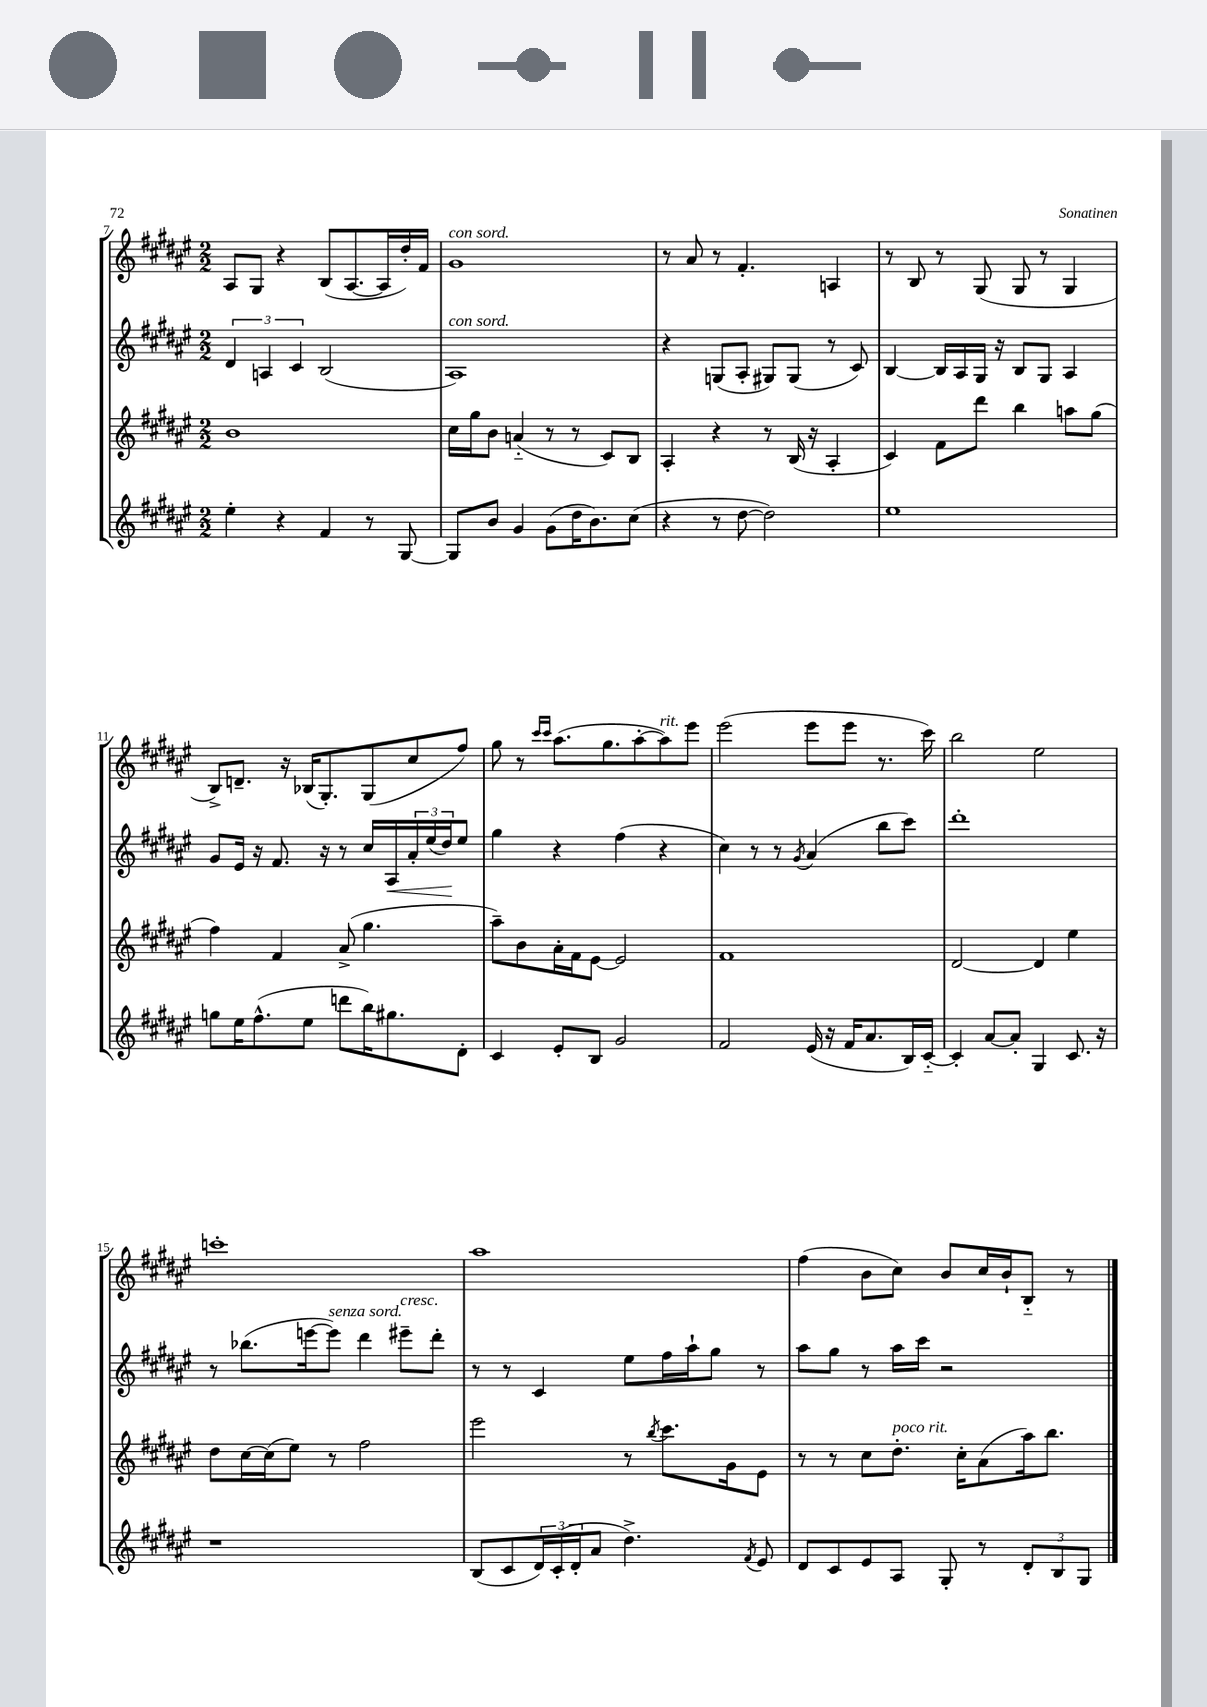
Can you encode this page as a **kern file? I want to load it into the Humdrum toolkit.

**kern	**kern	**kern	**dynam	**kern
*part4	*part3	*part2	*part2	*part1
*staff4	*staff3	*staff2	*staff2	*staff1
*clefG2	*clefG2	*clefG2	*	*clefG2
*k[f#c#g#d#a#e#]	*k[f#c#g#d#a#e#]	*k[f#c#g#d#a#e#]	*	*k[f#c#g#d#a#e#]
*M2/2	*M2/2	*M2/2	*	*M2/2
=7	=7	=7	=7	=7
4ee#'\	1b	6d#/	.	8A#/L
.	.	.	.	8G#/J
.	.	6An/	.	.
4r	.	.	.	4r
.	.	6c#/	.	.
4f#/	.	(2B/	.	(8B/L
.	.	.	.	[8.A#/
8r	.	.	.	.
.	.	.	.	16A#/L]
[8G#/	.	.	.	16dd#'/)
.	.	.	.	16f#/JJ
=8	=8	=8	=8	=8
!	!	!	!	!LO:TX:a:i:t=con sord.
!	!	!LO:TX:a:i:t=con sord.	!	!
8G#/L]	16cc#\LL	1A#)	.	1g#
.	16gg#\J	.	.	.
8b/J	8b\J	.	.	.
4g#/	(4an/	.	.	.
(8g#\L	8r	.	.	.
16dd#\K	8r	.	.	.
8.b\)	.	.	.	.
.	8c#/L)	.	.	.
(8cc#\J	8B/J	.	.	.
=9	=9	=9	=9	=9
4r	4A#'/	4r	.	8r
.	.	.	.	8a#/
8r	4r	(8Gn/L	.	8r
[8dd#\	.	8A#'/J	.	4.f#'/
2dd#\])	8r	8G#X/L)	.	.
.	(16B/	(8G#/J	.	.
.	16r	.	.	.
.	4A#'/	8r	.	4An/
.	.	8c#/)	.	.
=10	=10	=10	=10	=10
1ee#	4c#/)	[4B/	.	8r
.	.	.	.	8B/
.	8f#\L	16B/LL]	.	8r
.	.	16A#/	.	.
.	8ddd#\J	16G#/JJ	.	(8G#/
.	.	16r	.	.
.	4bb\	8B/L	.	8G#/
.	.	8G#/J	.	8r
.	8aan\L	4A#/	.	4G#/
.	(8gg#\J	.	.	.
!!LO:LB:g=z
=11	=11	=11	=11	=11
8ggn\L	4ff#\)	8g#/L	.	8B^/L)
16ee#\K	.	16e#/Jk	.	8.dn~/J
(8.ff#^^\	.	16r	.	.
.	4f#/	8.f#/	.	.
.	.	.	.	16r
8ee#\J	.	.	.	(16B-X/KL
.	.	16r	.	8.G#'/)
8dddn\L	(8a#^/	8r	.	.
16bb\K)	4.gg#\	16cc#/LL	.	(8G#/
!	!	!	!LO:HP:b	!
8.gg#X\	.	16A#/	<	.
.	.	24a#'/	.	8cc#/
.	.	(24ee#/	.	.
.	.	24dd#/J)	.	.
8d#'\J	.	8ee#/J	[	8ff#/J)
=12	=12	=12	=12	=12
4c#/	8aa#~\L)	4gg#\	.	8gg#\
.	8b\	.	.	8r
.	.	.	.	16qqccc#/LL
.	.	.	.	16qqccc#/JJ
8e#'/L	16a#'\L	4r	.	(8.aa#\L
.	16f#\J	.	.	.
8B/J	[8e#\J	.	.	.
.	.	.	.	8.gg#\
2g#/	2e#/]	(4ff#\	.	.
.	.	.	.	[8aa#'\
!	!	!	!	!LO:TX:a:i:t=rit.
.	.	4r	.	8aa#\])
.	.	.	.	8eee#\J
=13	=13	=13	=13	=13
2f#/	1f#	4cc#\)	.	(2eee#\
.	.	8r	.	.
.	.	8r	.	.
.	.	8qg#/	.	.
(16e#/	.	(4a#/	.	8eee#\L
16r	.	.	.	.
16f#/KL	.	.	.	8eee#\J
8.a#/	.	.	.	.
.	.	8bb\L	.	8.r
16B/L)	.	8ccc#\J)	.	.
[16c#/JJ	.	.	.	16ccc#\)
=14	=14	=14	=14	=14
4c#'/]	[2d#/	1ddd#'	.	2bb\
[8a#/L	.	.	.	.
8a#'/J]	.	.	.	.
4G#/	4d#/]	.	.	2ee#\
8.c#/	4ee#\	.	.	.
16r	.	.	.	.
!!LO:LB:g=z
=15	=15	=15	=15	=15
1r	8dd#\L	8r	.	1cccn'
.	[16cc#\L	(8.bb-X\L	.	.
.	(16cc#\J]	.	.	.
.	8ee#\J)	.	.	.
.	.	[16eeen\k	.	.
!	!	!LO:TX:a:i:t=senza sord.	!	!
.	8r	8eee\J])	.	.
.	2ff#\	4ddd#\	.	.
!	!	!LO:TX:a:i:t=cresc.	!	!
.	.	8eee#X~\L	.	.
.	.	8ddd#'\J	.	.
=16	=16	=16	=16	=16
(8B/L	2eee#\	8r	.	1aa#
8c#/	.	8r	.	.
24d#/L)	.	4c#/	.	.
(24c#'/	.	.	.	.
24d#'/J	.	.	.	.
8a#/J	.	.	.	.
4.dd#^\)	8r	8ee#\L	.	.
.	8qbb/	.	.	.
.	8.ccc#\L	16ff#\L	.	.
.	.	16aa#`\J	.	.
.	.	8gg#\J	.	.
.	16g#\k	.	.	.
8qf#/	.	.	.	.
8e#/	8e#\J	8r	.	.
=17	=17	=17	=17	=17
8d#/L	8r	8aa#\L	.	(4ff#\
8c#/	8r	8gg#\J	.	.
8e#/	8cc#\L	8r	.	8b\L
!	!LO:TX:a:i:t=poco rit.	!	!	!
8A#/J	8.dd#'\J	16aa#\LL	.	8cc#\J)
.	.	16ccc#\JJ	.	.
8G#'/	.	2r	.	8b/L
.	16cc#'\KL	.	.	.
8r	(8a#\	.	.	16cc#/L
.	.	.	.	16b`/J
12d#'/L	16aa#\k)	.	.	8B/J
.	8.bb\J	.	.	.
12B/	.	.	.	.
.	.	.	.	8r
12G#/J	.	.	.	.
==	==	==	==	==
*-	*-	*-	*-	*-
